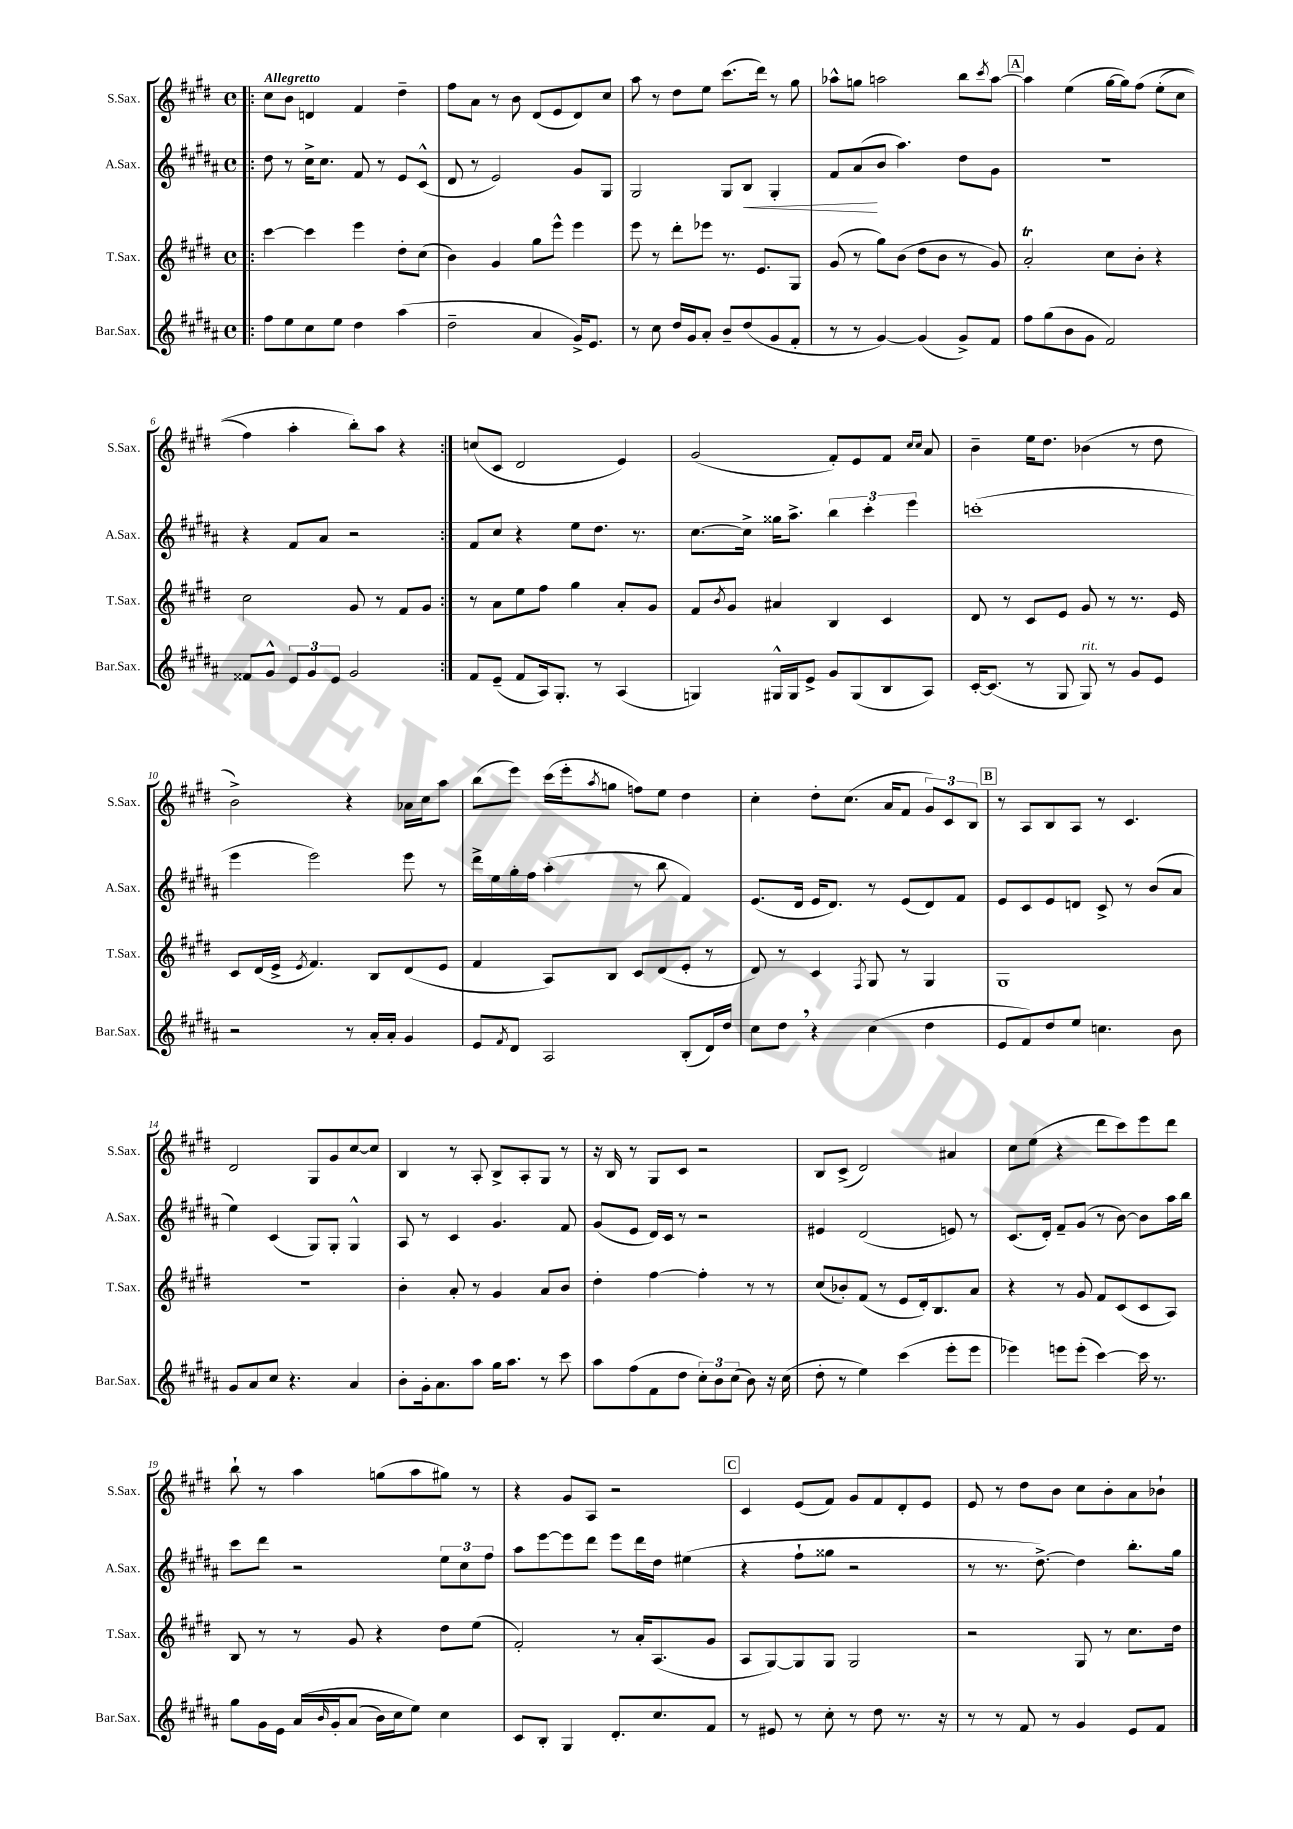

**kern	**kern	**kern	**dynam	**kern
*part4	*part3	*part2	*part2	*part1
*staff4	*staff3	*staff2	*staff2	*staff1
*I"Bar.Sax.	*I"T.Sax.	*I"A.Sax.	*	*I"S.Sax.
*I'Bar.Sax.	*I'T.Sax.	*I'A.Sax.	*	*I'S.Sax.
*clefG2	*clefG2	*clefG2	*	*clefG2
*k[f#c#g#d#a#]	*k[f#c#g#d#]	*k[f#c#g#d#a#]	*	*k[f#c#g#d#]
*M4/4	*M4/4	*M4/4	*	*M4/4
*met(c)	*met(c)	*met(c)	*	*met(c)
=1!|:	=1!|:	=1!|:	=1!|:	=1!|:
!	!	!	!	!LO:TX:a:B:t=Allegretto
8ff#\L	[4ccc#\	8dd#\	.	8cc#\L
8ee\	.	8r	.	8b\J
8cc#\	4ccc#\]	16cc#^\KL	.	4dn/
.	.	8.cc#\J	.	.
8ee\J	.	.	.	.
4dd#\	4eee\	8f#/	.	4f#/
.	.	8r	.	.
(4aa#\	8dd#'\L	8e/L	.	4dd#~\
.	(8cc#\J	(8c#^^/J	.	.
=2	=2	=2	=2	=2
2dd#~\	4b\)	8d#/	.	8ff#\L
.	.	8r	.	8a\J
.	4g#/	2e/)	.	8r
.	.	.	.	8b\
4a#/	8gg#\L	.	.	(8d#/L
.	8eee^^\J	.	.	8e/
16g#^/KL)	4eee\	8g#/L	.	8d#/)
8.e/J	.	.	.	.
.	.	8G#/J	.	8cc#/J
=3	=3	=3	=3	=3
8r	8eee\	2G#/	.	8aa\
8cc#\	8r	.	.	8r
16dd#/LL	8ddd#'\L	.	.	8dd#\L
16g#/J	.	.	.	.
8a#'/J	8eee-X\J	.	.	8ee\J
8b~/L	8.r	8G#/L	.	(8.ccc#\L
!	!	!	!LO:HP:b	!
(8dd#/	.	8B/J	<	.
.	8.e/L	.	.	16ddd#\Jk)
8g#/	.	4G#'/	.	8r
8f#'/J	8G#/J	.	.	8gg#\
=4	=4	=4	=4	=4
8r	(8g#/	8f#/L	.	8aa-X^^\L
8r	8r	(8a#/	.	8ggn\J
[4g#/)	8gg#\L)	8b/J	[	2aan\
.	(8b\J	4.aa#\)	.	.
(4g#/]	8dd#\L	.	.	.
.	8b\J	.	.	.
8g#^/L)	8r	8dd#\L	.	8bb\L
.	.	.	.	8qccc#/
8f#/J	8g#/)	8g#\J	.	[8aa\J
!!LO:REH:place=s1:t=A
=5	=5	=5	=5	=5
8ff#\L	2aT'/	1r	.	4aa\]
(8gg#\	.	.	.	.
8b\	.	.	.	(4ee\
8g#\J	.	.	.	.
2f#/)	8cc#\L	.	.	[16gg#\LL
.	.	.	.	16gg#\J])
.	8b'\J	.	.	(8ff#\J
.	4r	.	.	(8ee'\L
.	.	.	.	8cc#\J
!!LO:LB:g=z
=6	=6	=6	=6	=6
8f##X/L	2cc#\	4r	.	4ff#\)
8g#^^/J	.	.	.	.
12e/L	.	8f#/L	.	4aa'\
12g#/	.	.	.	.
.	.	8a#/J	.	.
12e/J	.	.	.	.
2g#/	8g#/	2r	.	8bb'\L)
.	8r	.	.	8aa\J
.	8f#/L	.	.	4r
.	8g#/J	.	.	.
=7:|!	=7:|!	=7:|!	=7:|!	=7:|!
8f#/L	8r	8f#/L	.	(8ccn/L
(8e~/J	8a\L	8cc#/J	.	8c#/J
8f#/L	8ee\	4r	.	2d#/
16A#/k)	8ff#\J	.	.	.
8.G#'/J	.	.	.	.
.	4gg#\	8ee\L	.	.
8r	.	8.dd#\J	.	.
(4A#/	8a'/L	.	.	4e/)
.	.	8.r	.	.
.	8g#/J	.	.	.
=8	=8	=8	=8	=8
4Gn/)	8f#/L	[8.cc#\L	.	(2g#/
.	8qb/	.	.	.
.	8g#/J	.	.	.
.	.	16cc#^\Jk]	.	.
16G#X^^/LL	4a#X/	16gg##X\KL	.	.
16G#/J	.	8.aa#^\J	.	.
8e^/J	.	.	.	.
8g#/L	4B/	6bb\	.	8f#'/L)
(8G#/	.	.	.	8e/
.	.	6ccc#'\	.	.
8B/	4c#/	.	.	8f#/J
.	.	6eee\	.	.
.	.	.	.	16qqcc#/LL
.	.	.	.	16qqcc#/JJ
8A#/J)	.	.	.	8a/
=9	=9	=9	=9	=9
[16c#'/KL	8d#/	(1cccn'	.	4b~\
(8.c#/J]	.	.	.	.
.	8r	.	.	.
8r	8c#/L	.	.	16ee\KL
.	.	.	.	8.dd#\J
8G#/	8e/J	.	.	.
!LO:TX:a:i:t=rit.	!	!	!	!
8G#/)	8g#/	.	.	(4b-X\
8r	8r	.	.	.
8g#/L	8.r	.	.	8r
8e/J	.	.	.	8dd#\
.	16e/	.	.	.
!!LO:LB:g=z
=10	=10	=10	=10	=10
2r	8c#/L	4eee\	.	2b^\)
.	(16d#/L	.	.	.
.	16e^/JJ	.	.	.
.	8qe/	.	.	.
.	4.f#/)	2eee\)	.	.
8r	.	.	.	4r
16a#'/LL	8B/L	.	.	.
16a#'/JJ	.	.	.	.
4g#/	(8d#/	8eee\	.	16a-X\LL
.	.	.	.	16cc#\J
.	8e/J	8r	.	8aa\J
=11	=11	=11	=11	=11
8e/L	4f#/	16ddd#^\LL	.	(8bb\L
.	.	16ee\	.	.
8qf#/	.	.	.	.
8d#/J	.	16gg#'\	.	8eee\J)
.	.	16ff#\JJ	.	.
2A#/	8A/L)	(4aa#'\	.	(16ccc#\LL
.	.	.	.	16eee'\J
.	.	.	.	8qaa/
.	8B/J	.	.	8ggn\J
.	8c#/L	8r	.	8ffn\L)
.	(8d#/	8bb\	.	8ee\J
(8B'/L	8e'/J	4f#/)	.	4dd#\
16d#/L)	8r	.	.	.
16dd#/JJ	.	.	.	.
=12	=12	=12	=12	=12
8cc#\L	8d#/)	(8.e/L	.	4cc#'\
8dd#,\J	8r	.	.	.
.	.	16d#/Jk	.	.
4r	4c#/	16e/KL	.	8dd#'\L
.	.	8.d#/J)	.	.
.	.	.	.	(8.cc#\J
.	8qF#/	.	.	.
(4cc#\	8G#/	8r	.	.
.	.	.	.	16a/KL
.	8r	(8e/L	.	8f#/J
4dd#\	4G#/	8d#/)	.	12g#/L)
.	.	.	.	12c#/
.	.	8f#/J	.	.
.	.	.	.	12B/J
!!LO:REH:place=s1:t=B
=13	=13	=13	=13	=13
8e/L	1G#	8e/L	.	8r
8f#/)	.	8c#/	.	8A/L
8dd#/	.	8e/	.	8B/
8ee/J	.	8dn/J	.	8A/J
4.ccn\	.	8c#^/	.	8r
.	.	8r	.	4.c#/
.	.	(8b/L	.	.
8b\	.	8a#/J	.	.
!!LO:LB:g=z
=14	=14	=14	=14	=14
8g#/L	1r	4ee\)	.	2d#/
8a#/	.	.	.	.
8cc#/J	.	(4c#/	.	.
4.r	.	.	.	.
.	.	8G#/L)	.	8G#/L
.	.	8G#'/J	.	8g#/
4a#/	.	4G#^^/	.	[8cc#/
.	.	.	.	8cc#/J]
=15	=15	=15	=15	=15
8b'\L	4b'\	8A#/	.	4B/
16g#'\k	.	8r	.	.
8.a#\	.	.	.	.
.	8a'/	4c#/	.	8r
8aa#\J	8r	.	.	8A'/
16gg#\KL	4g#/	4.g#/	.	8B^/L
8.aa#\J	.	.	.	.
.	.	.	.	8A'/
8r	8a/L	.	.	8G#/J
8ccc#\	8b/J	8f#/	.	8r
=16	=16	=16	=16	=16
8aa#\L	4dd#'\	(8g#/L	.	16r
.	.	.	.	16B/
(8ff#\	.	8e/J	.	8r
8f#\	[4ff#\	16d#/LL)	.	8G#/L
.	.	16c#/JJ	.	.
8dd#\J	.	8r	.	8c#/J
12cc#'\L)	4ff#'\]	2r	.	2r
12b\	.	.	.	.
(12cc#\J	.	.	.	.
8b\)	8r	.	.	.
16r	8r	.	.	.
(16cc#\	.	.	.	.
=17	=17	=17	=17	=17
8dd#'\	(8cc#/L	4e#X/	.	8B/L
8r	8b-X'/)	.	.	(8c#^/J
4ee\)	(8f#/J	(2d#/	.	2d#/)
.	8r	.	.	.
(4ccc#\	8e/L	.	.	.
.	16d#'/k)	.	.	.
.	8.B/	.	.	.
8eee'\L	.	8en/)	.	4a#X/
8eee\J	8a/J	8r	.	.
=18	=18	=18	=18	=18
4eee-X\)	4r	(8.c#/L	.	8cc#\L
.	.	.	.	(8ee\J
.	.	16d#'/Jk)	.	.
8eeen\L	8r	8f#~/L	.	4r
(8eee'\J	8g#/	(8g#/J	.	.
[4ccc#\)	8f#/L	8r	.	8ddd#\L
.	(8c#/	[8b\)	.	8ccc#\)
16ccc#\]	8c#/	8b\L]	.	8eee\
8.r	.	.	.	.
.	8A/J)	16aa#\L	.	8ddd#\J
.	.	16bb\JJ	.	.
!!LO:LB:g=z
=19	=19	=19	=19	=19
8gg#\L	8B/	8ccc#\L	.	8bb`\
16g#\L	8r	8ddd#\J	.	8r
16e\JJ	.	.	.	.
(16a#/LL	8r	2r	.	4aa\
16qqb/	.	.	.	.
16g#'/J	.	.	.	.
(8a#/J	8g#/	.	.	.
16b\LL)	4r	.	.	(8ggn\L
16cc#\J	.	.	.	.
8ee\J)	.	.	.	8aa\
4cc#\	8dd#\L	12ee\L	.	8gg#X\J)
.	.	12cc#\	.	.
.	(8ee\J	.	.	8r
.	.	12ff#\J	.	.
=20	=20	=20	=20	=20
8c#/L	2f#'/)	8aa#\L	.	4r
8B'/J	.	[8eee\	.	.
4G#/	.	8eee\]	.	8g#/L
.	.	8ddd#\J	.	8A/J
8.d#'/L	8r	8eee\L	.	2r
.	16a'/KL	16ddd#\L	.	.
8.cc#/	(8.A/	16dd#\JJ	.	.
.	.	(4ee#X\	.	.
8f#/J	8g#/J	.	.	.
!!LO:REH:place=s1:t=C
=21	=21	=21	=21	=21
8r	8A/L	4r	.	4c#/
8e#X/	[8G#/)	.	.	.
8r	8G#/]	8ff#`\L	.	(8e/L
8cc#'\	8G#/J	8gg##X\J	.	8f#/J)
8r	2G#/	2r	.	8g#/L
8dd#\	.	.	.	8f#/
8.r	.	.	.	8d#'/
.	.	.	.	8e/J
16r	.	.	.	.
=22	=22	=22	=22	=22
8r	2r	8r	.	8e/
8r	.	8.r	.	8r
8f#/	.	.	.	8dd#\L
.	.	[8.dd#^\)	.	.
8r	.	.	.	8b\J
4g#/	8G#/	4dd#\]	.	8cc#\L
.	8r	.	.	8b'\
8e/L	8.cc#\L	8.bb'\L	.	8a\
8f#/J	.	.	.	8b-X`\J
.	16dd#\Jk	16gg#\Jk	.	.
==	==	==	==	==
*-	*-	*-	*-	*-
